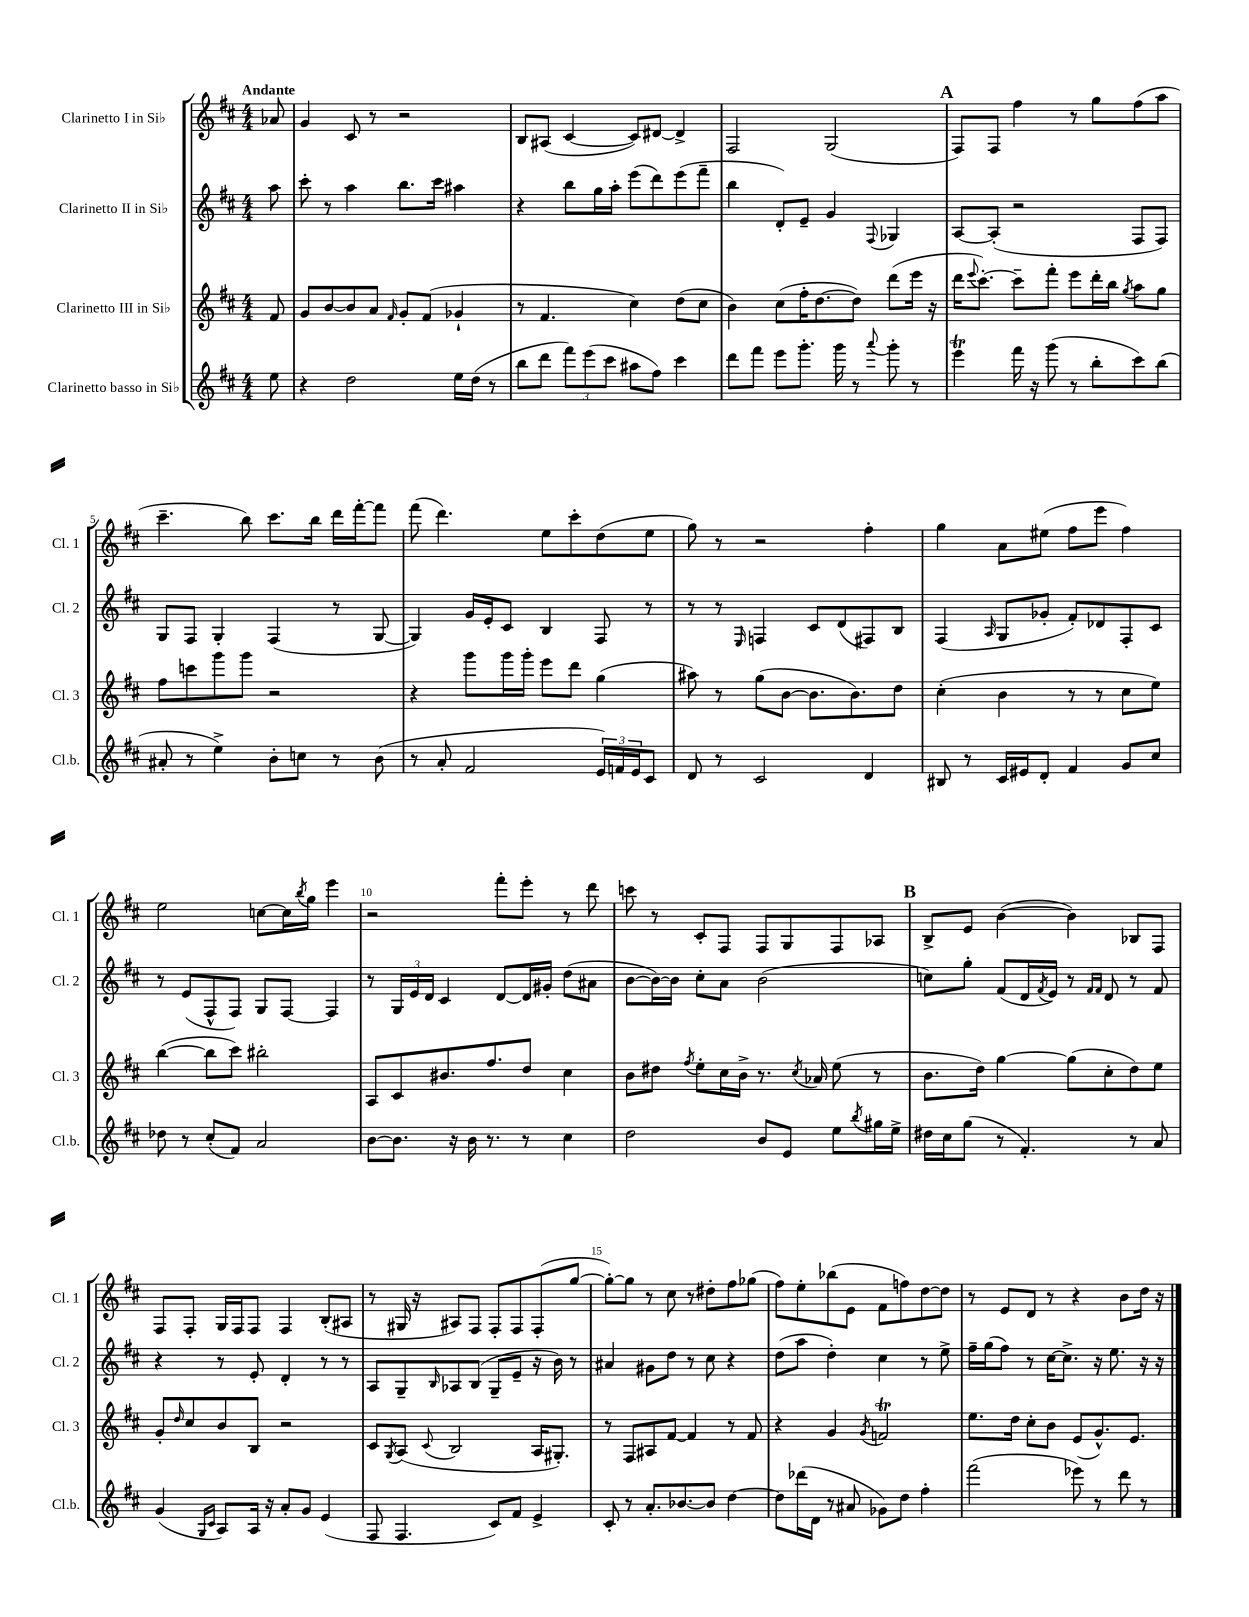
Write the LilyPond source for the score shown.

<<
\new StaffGroup <<
\new Staff = "s0" \with { instrumentName = "Clarinetto I in Sib" shortInstrumentName = "Cl. 1" } {
    \clef treble \key d \major \numericTimeSignature \time 4/4 \partial 8 \tempo "Andante"
    aes'8 |
    g'4 cis'8 r8 r2 |
    b8 ais8( cis'4~ cis'8) dis'8~ dis'4-> |
    fis2 g2( |
    \mark \markup { \bold "A" } fis8) fis8 fis''4 r8 g''8 fis''8( a''8 |
    cis'''4.-- b''8) cis'''8. b''16 d'''16 fis'''16~-. fis'''8 |
    fis'''8( d'''4.) e''8 cis'''8-. d''8( e''8 |
    g''8) r8 r2 fis''4-. |
    g''4 a'8 eis''8( fis''8 e'''8 fis''4) |
    e''2 c''8~ c''16 \acciaccatura { b''8 } g''16 e'''4 |
    r2 fis'''8-. e'''8-. r8 d'''8 |
    c'''8 r8 cis'8-. fis8 fis8 g8 fis8 aes8 |
    \mark \markup { \bold "B" } b8-> e'8 b'4~( b'4) bes8 fis8 |
    fis8 fis8-. g16 fis16 fis8 fis4 b8-.( ais8 |
    r8 gis16 r16 ais8) fis8 fis8-. fis8 fis8-.( g''8~ |
    g''8~-.) g''8 r8 cis''8 r8 dis''8-. fis''8 ges''8( |
    fis''8) e''8-. bes''8( e'8 fis'8 f''8) d''8~ d''8 |
    r8 e'8 d'8 r8 r4 b'8 d''16 r16 \bar "|." |
}
\new Staff = "s1" \with { instrumentName = "Clarinetto II in Sib" shortInstrumentName = "Cl. 2" } {
    \clef treble \key d \major \numericTimeSignature \time 4/4 \partial 8
    a''8 |
    cis'''8-. r8 a''4 b''8. cis'''16 ais''4 |
    r4 b''8 g''16 a''16-. e'''8( d'''8) e'''8( fis'''8-- |
    b''4 d'8-.) e'8-- g'4 \appoggiatura { fis8 } ges4 |
    \mark \markup { \bold "A" } a8~ a8-.( r2 fis8 fis8) |
    g8 fis8 g4-. fis4( r8 g8~ |
    g4) g'16 e'16-. cis'8 b4 fis8 r8 |
    r8 r8 \grace { e16 } f4 cis'8 d'8( fis8) b8 |
    fis4( \grace { a16 } g8 ges'8-. fis'8-.) des'8 fis8-. cis'8 |
    r8 e'8( fis8-^ fis8) g8 fis8~ fis4 |
    r8 \tuplet 3/2 { g16 e'16 d'16 } cis'4 d'8~ d'16 gis'16-. d''8( ais'8 |
    b'8~ b'16~) b'16 cis''8-. a'8 b'2( |
    \mark \markup { \bold "B" } c''8) g''8-. fis'8( d'16 \acciaccatura { fis'8 } e'16) r8 \grace { fis'16 fis'16 } d'8 r8 fis'8 |
    r4 r8 e'8-. d'4-. r8 r8 |
    a8 g8-- \grace { b16 } aes8 b8( g8-- e'8-- r16 b'16) r8 |
    ais'4 gis'8 d''8 r8 cis''8 r4 |
    d''8( a''8 d''4-.) cis''4 r8 e''8-> |
    fis''16-- g''16( fis''8) r8 cis''16~ cis''8.-> r16 e''8. r16 r16 \bar "|." |
}
\new Staff = "s2" \with { instrumentName = "Clarinetto III in Sib" shortInstrumentName = "Cl. 3" } {
    \clef treble \key d \major \numericTimeSignature \time 4/4 \partial 8
    fis'8 |
    g'8 b'8~ b'8 a'8 \grace { fis'16 } g'8-. fis'8( ges'4-! |
    r8 fis'4. cis''4) d''8( cis''8 |
    b'4) cis''8( fis''16-. d''8.~ d''8) d'''8( e'''16 r16 |
    \mark \markup { \bold "A" } d'''16 \appoggiatura { e'''8 } cis'''8.~-.) cis'''8-- fis'''8-. e'''8 d'''16-. b''16 \acciaccatura { g''8 } a''8 g''8 |
    fis''8 c'''8 g'''8 g'''8 r2 |
    r4 g'''8 g'''16 g'''16-. e'''8 d'''8 g''4( |
    ais''8) r8 g''8( b'8~ b'8. b'8.) d''8 |
    cis''4-.( b'4 r8 r8 cis''8 e''8) |
    b''4~( b''8 cis'''8) bis''2-. |
    a8 cis'8 bis'8. fis''8. d''8 cis''4 |
    b'8 dis''8 \acciaccatura { fis''8 } e''8-. cis''16 b'16-> r8. \acciaccatura { cis''8 } aes'16 e''8( r8 |
    \mark \markup { \bold "B" } b'8. d''16) g''4~ g''8( cis''8-. d''8) e''8 |
    g'8-. \grace { d''16 } cis''8 b'8 b8 r2 |
    cis'8 \acciaccatura { g8 } a8( \appoggiatura { cis'8 } b2 a16 gis8.-.) |
    r8 fis8 ais8 fis'8~ fis'4 r8 fis'8 |
    r4 g'4 \acciaccatura { g'8 } f'2\trill |
    e''8. d''16 cis''8-. b'8 e'8( g'8.-^) e'8. \bar "|." |
}
\new Staff = "s3" \with { instrumentName = "Clarinetto basso in Sib" shortInstrumentName = "Cl.b." } {
    \clef treble \key d \major \numericTimeSignature \time 4/4 \partial 8
    e''8 |
    r4 d''2 e''16 d''16( r8 |
    b''8 d'''8 \tuplet 3/2 { fis'''8) e'''8( cis'''8 } ais''8 fis''8) cis'''4 |
    d'''8 fis'''8 e'''8 g'''8.-. g'''16 r8 \appoggiatura { a'''8 } g'''8-. r8 |
    \mark \markup { \bold "A" } e'''4\trill fis'''16 r16 g'''8( r8 b''8-. cis'''8) b''8( |
    ais'8-. r8 e''4->) b'8-. c''8 r8 b'8( |
    r8 a'8-. fis'2 \tuplet 3/2 { e'16) f'16 e'16 } cis'8 |
    d'8 r8 cis'2 d'4 |
    bis8 r8 cis'16 eis'16 d'8-. fis'4 g'8 cis''8 |
    des''8 r8 cis''8-.( fis'8) a'2 |
    b'8~ b'8. r16 b'16 r8. r8 cis''4 |
    d''2 b'8 e'8 e''8 \acciaccatura { b''8 } gis''16 e''16-> |
    \mark \markup { \bold "B" } dis''16 cis''16 g''8( r8 fis'4.-.) r8 a'8 |
    g'4( \grace { g16 cis'16 } a8) a16 r16 a'8-. g'8 e'4( |
    fis8 fis4. cis'8) fis'8 e'4-> |
    cis'8-. r8 a'8.-. bes'8.~ bes'8 d''4~ |
    d''8 des'''16( d'16 r8 ais'8 ges'8) d''8 fis''4-. |
    fis'''2( ees'''8) r8 d'''8 r8 \bar "|." |
}
>>
>>
\layout { \context { \Score \override BarNumber.break-visibility = ##(#f #t #t) barNumberVisibility = #(every-nth-bar-number-visible 5) } }
